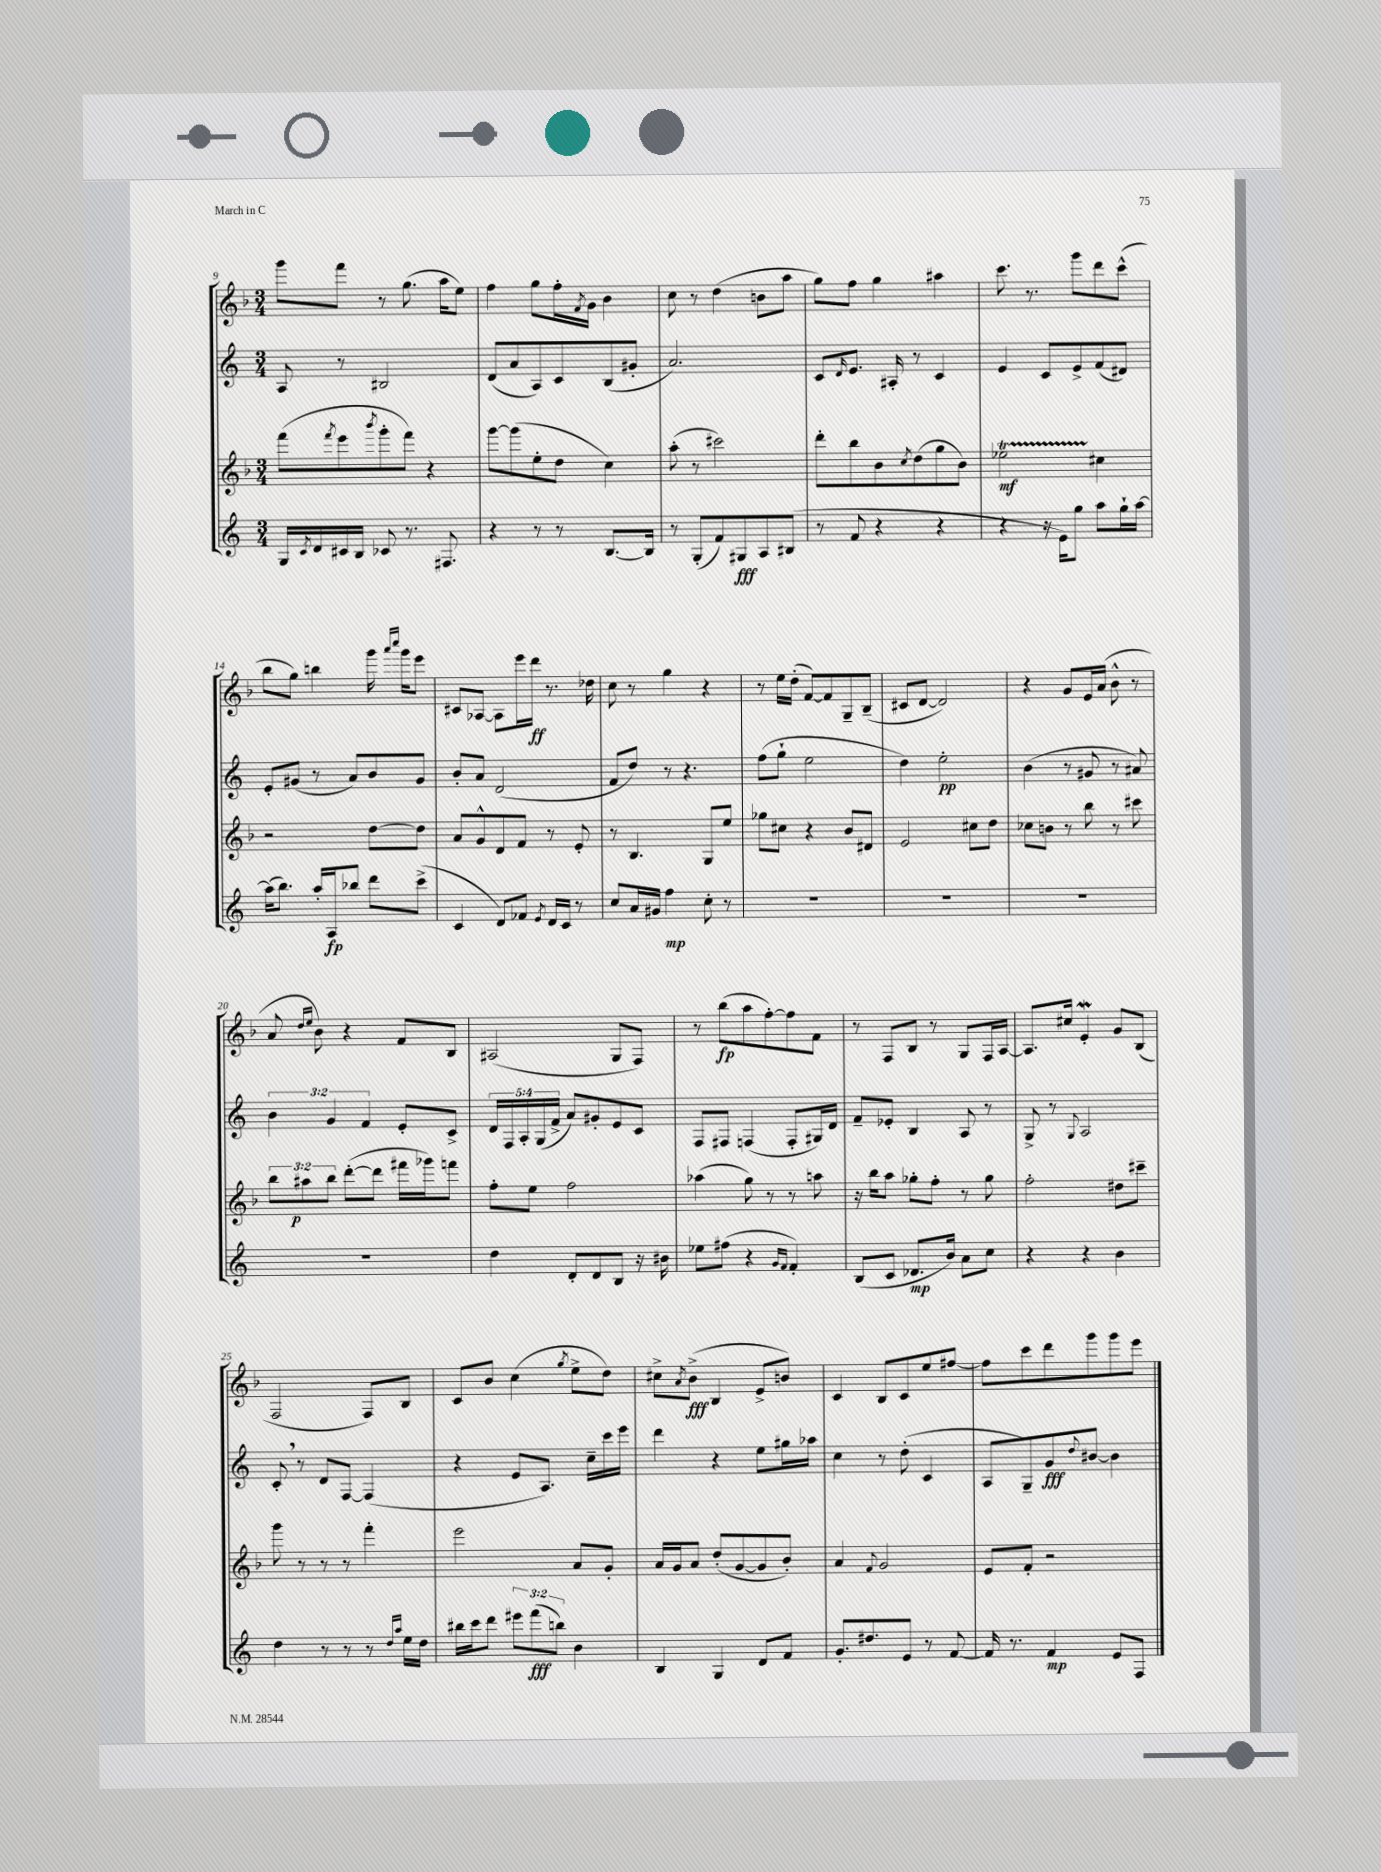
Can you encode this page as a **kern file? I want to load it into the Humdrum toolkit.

**kern	**kern	**kern	**kern
*staff4	*staff3	*staff2	*staff1
*clefG2	*clefG2	*clefG2	*clefG2
*k[]	*k[b-]	*k[]	*k[b-]
*M3/4	*M3/4	*M3/4	*M3/4
16G/LL	(8fff\L	8A/	8ggg\L
8qc/	.	.	.
16d/	.	.	.
.	8qfff/	.	.
16c#/	8eee\	8r	8fff\J
16B/JJ	.	.	.
.	8qbbb-/	.	.
8c-/	8ggg'\	2B#/	8r
8.r	8fff\J)	.	(8.gg\
.	4r	.	.
8.F#/	.	.	16aa\LK
.	.	.	8ee\J)
=	=	=	=
4r	[8ggg\L	(8d/L	4ff\
.	(8ggg\]	8a/	.
8r	8ee'\	8A/)	8gg\L
8r	8dd\J	8c/	16ff'\L
.	.	.	8qf/
.	.	.	16g\JJ
[8.B/L	4cc\)	(8B/	4b-\
.	.	8g#'/J	.
16B/]Jk	.	.	.
=	=	=	=
8r	(8aa'\	2.a/)	8cc\
(8G'/L	8r	.	8r
8f/)	2ccc#\)	.	(4dd\
8G#/	.	.	.
8A/	.	.	8b\L
(8B#/J	.	.	8aa\J
=	=	=	=
8r	8ddd'\L	8c/L	8gg\L)
.	.	16qqd/	.
8f/	8bb-\	8.e/J	8ff\J
4r	8b-\	.	4gg\
.	.	16A#'/	.
.	8qcc/	.	.
.	(8dd\	8r	.
4r	8gg\	4c/	4aa#\
.	8b-\J)	.	.
=	=	=	=
4r	2ee-\	4e/	8.ccc\
.	.	.	8.r
16r	.	8c/L	.
16e\LK)	.	.	.
8gg\J	.	8e^/	8ggg\L
8aa\L	4cc#\	(8f/	8ddd\
16gg`\L	.	8d#/J)	(8ccc^^\J
[16aa\JJ	.	.	.
=	=	=	=
(16aa\]LK	2r	8e'/L	8bb-\L
8.bb\J)	.	.	.
.	.	(8g#/J	8gg\J)
16aa'/LL	.	8r	4bb\
16A/J	.	.	.
8bb-/J	.	8a/L)	.
8ddd\L	[8dd\L	8b/	16ggg\
.	.	.	16qqaaa/LL
.	.	.	16qqcccc/JJ
.	.	.	16ggg\LK
(8ccc^\J	8dd\]J	8g#/J	8eee\J
=	=	=	=
4c/	8a/L	8b'/L	8c#/L
.	8g^^/	8a/J	[8A-/J
8d/L)	8d/	(2d/	8A-\]L
8f-/J	8f/J	.	16eee\L
.	.	.	16ddd\JJ
8qe/	.	.	.
16d/LL	8r	.	8.r
16c/JJ	.	.	.
8r	8e'/	.	.
.	.	.	16dd-\
=	=	=	=
8cc/L	8r	8f/L	8cc\
16a/L	4.B-/	8dd/J)	8r
16g#/JJ	.	.	.
4ff\	.	8r	4gg\
.	.	4.r	.
8cc'\	8G/L	.	4r
8r	8ee/J	.	.
=	=	=	=
2.r	8gg-\L	(8ff\L	8r
.	8cc#\J	8gg`\J	16ee\LL
.	.	.	(16dd'\JJ
.	4r	2ee\	[8f/L)
.	.	.	8f/]
.	8b-/L	.	8G~/
.	8d#/J	.	(8B-~/J
=	=	=	=
2.r	2e/	4dd\)	8c#/L
.	.	.	[8d/J
.	.	2ee'\	2d/])
.	8cc#\L	.	.
.	8dd\J	.	.
=	=	=	=
2.r	8cc-\L	(4b\	4r
.	8b\J	.	.
.	8r	8r	8g/L
.	8bb-\	8g#/	16e/L
.	.	.	(16a/JJ
.	8r	8r	8b-^^\
.	8ccc#\	8a#/)	8r
=	=	=	=
2.r	12bb-\L	6b\	8a/
.	12aa#\	.	.
.	.	.	16qqdd/LL
.	.	.	16qqee/JJ
.	.	.	8b-\)
.	12bb-\J	6g/	.
.	([8ddd'\L	.	4r
.	.	6f/	.
.	8ddd\]J	.	.
.	16fff#\LL	8e'/L	8f/L
.	16ggg-\J)	.	.
.	8fff\J	8c^/J	8B-/J
=	=	=	=
4dd\	8ff'\L	20d/LL	(2A#/
.	.	20F/	.
.	.	20A'/	.
.	8ee\J	.	.
.	.	(20G/	.
.	.	20f^/JJ	.
8d'/L	2ff\	8a/L)	.
8d/	.	8g#'/	.
8B/J	.	8e/	8G/L
16r	.	8c/J	8F/J)
16b#\	.	.	.
=	=	=	=
8ee-\L	(4aa-\	8F/L	8r
(8ff#\J	.	8F#/J	(8bb-\L
4r	8gg\)	(4F/	8aa\
.	8r	.	[8ff'\)
16qqg/LL	.	.	.
16qqf/JJ	.	.	.
4f'/)	8r	8F'/L	8ff\]
.	8aa\	16G#/L)	8f\J
.	.	16d/JJ	.
=	=	=	=
(8B/L	16r	8f~/L	8r
.	16bb-\LK	.	.
8c/J	8aa\J	8e-'/J	8F/L
8.d-/L	8gg-'\L	4B/	8B-/J
.	8ff'\J	.	8r
16b/Jk)	.	.	.
8a\L	8r	8A/	8G/L
8cc\J	8gg-\	8r	16F/L
.	.	.	[16A/JJ
=	=	=	=
4r	2ff'\	8G^/	8.A/]L
.	.	8r	.
.	.	.	16cc#/Jk
.	.	8qqG/	.
4r	.	2A/	4e'/
4b\	8dd#\L	.	8g/L
.	8ccc#~\J	.	(8B-/J
=	=	=	=
4dd\	8ggg\	8c'/	2F/
.	8r	8r	.
8r	8r	8d/L	.
8r	8r	[8F/J	.
8r	4fff'\	(4F/]	8F/L)
16qqdd/LL	.	.	.
16qqaa/JJ	.	.	.
16ee\LL	.	.	8B-/J
16dd\JJ	.	.	.
=	=	=	=
16bb#\LL	2eee\	4r	8c/L
16ccc\J	.	.	.
8ddd\J	.	.	8b-/J
12eee#\L	.	8e/L	(4cc\
(12fff\	.	.	.
.	.	8.A/J)	.
12bb\J)	.	.	.
.	.	.	8qgg/
4b\	8a/L	.	8ee^\L
.	.	16cc~\LL	.
.	8g'/J	16ccc\	8dd\J)
.	.	16eee\JJ	.
=	=	=	=
4B/	16a/LL	4ddd\	8cc#^\L
.	16g/J	.	.
.	.	.	8qa/
.	8a/J	.	(8b-^\J
4G/	(8dd'/L	4r	4B-/
.	[8g/	.	.
8d/L	8g/]	8ee\L	8e^/L
8f/J	8b-'/J)	16gg#\L	8b/J)
.	.	16aa-\JJ	.
=	=	=	=
8.g'/L	4a/	4cc\	4c/
8.dd#/	.	.	.
.	8qqf/	.	.
.	2g/	8r	8B-/L
8e/J	.	(8dd'\	8c/
8r	.	4c/	8ee/
[8f/	.	.	[8ff#/J
=	=	=	=
16f/]	8e/L	8A/L	8ff#\]L
8.r	.	.	.
.	8f'/J	8G~/)	8ccc\
4f/	2r	8g/	8ddd\
.	.	8qqdd/	.
.	.	[8b#/J	8ggg\
8e/L	.	4b#\]	8ggg\
8F/J	.	.	8eee\J
==	==	==	==
*-	*-	*-	*-
